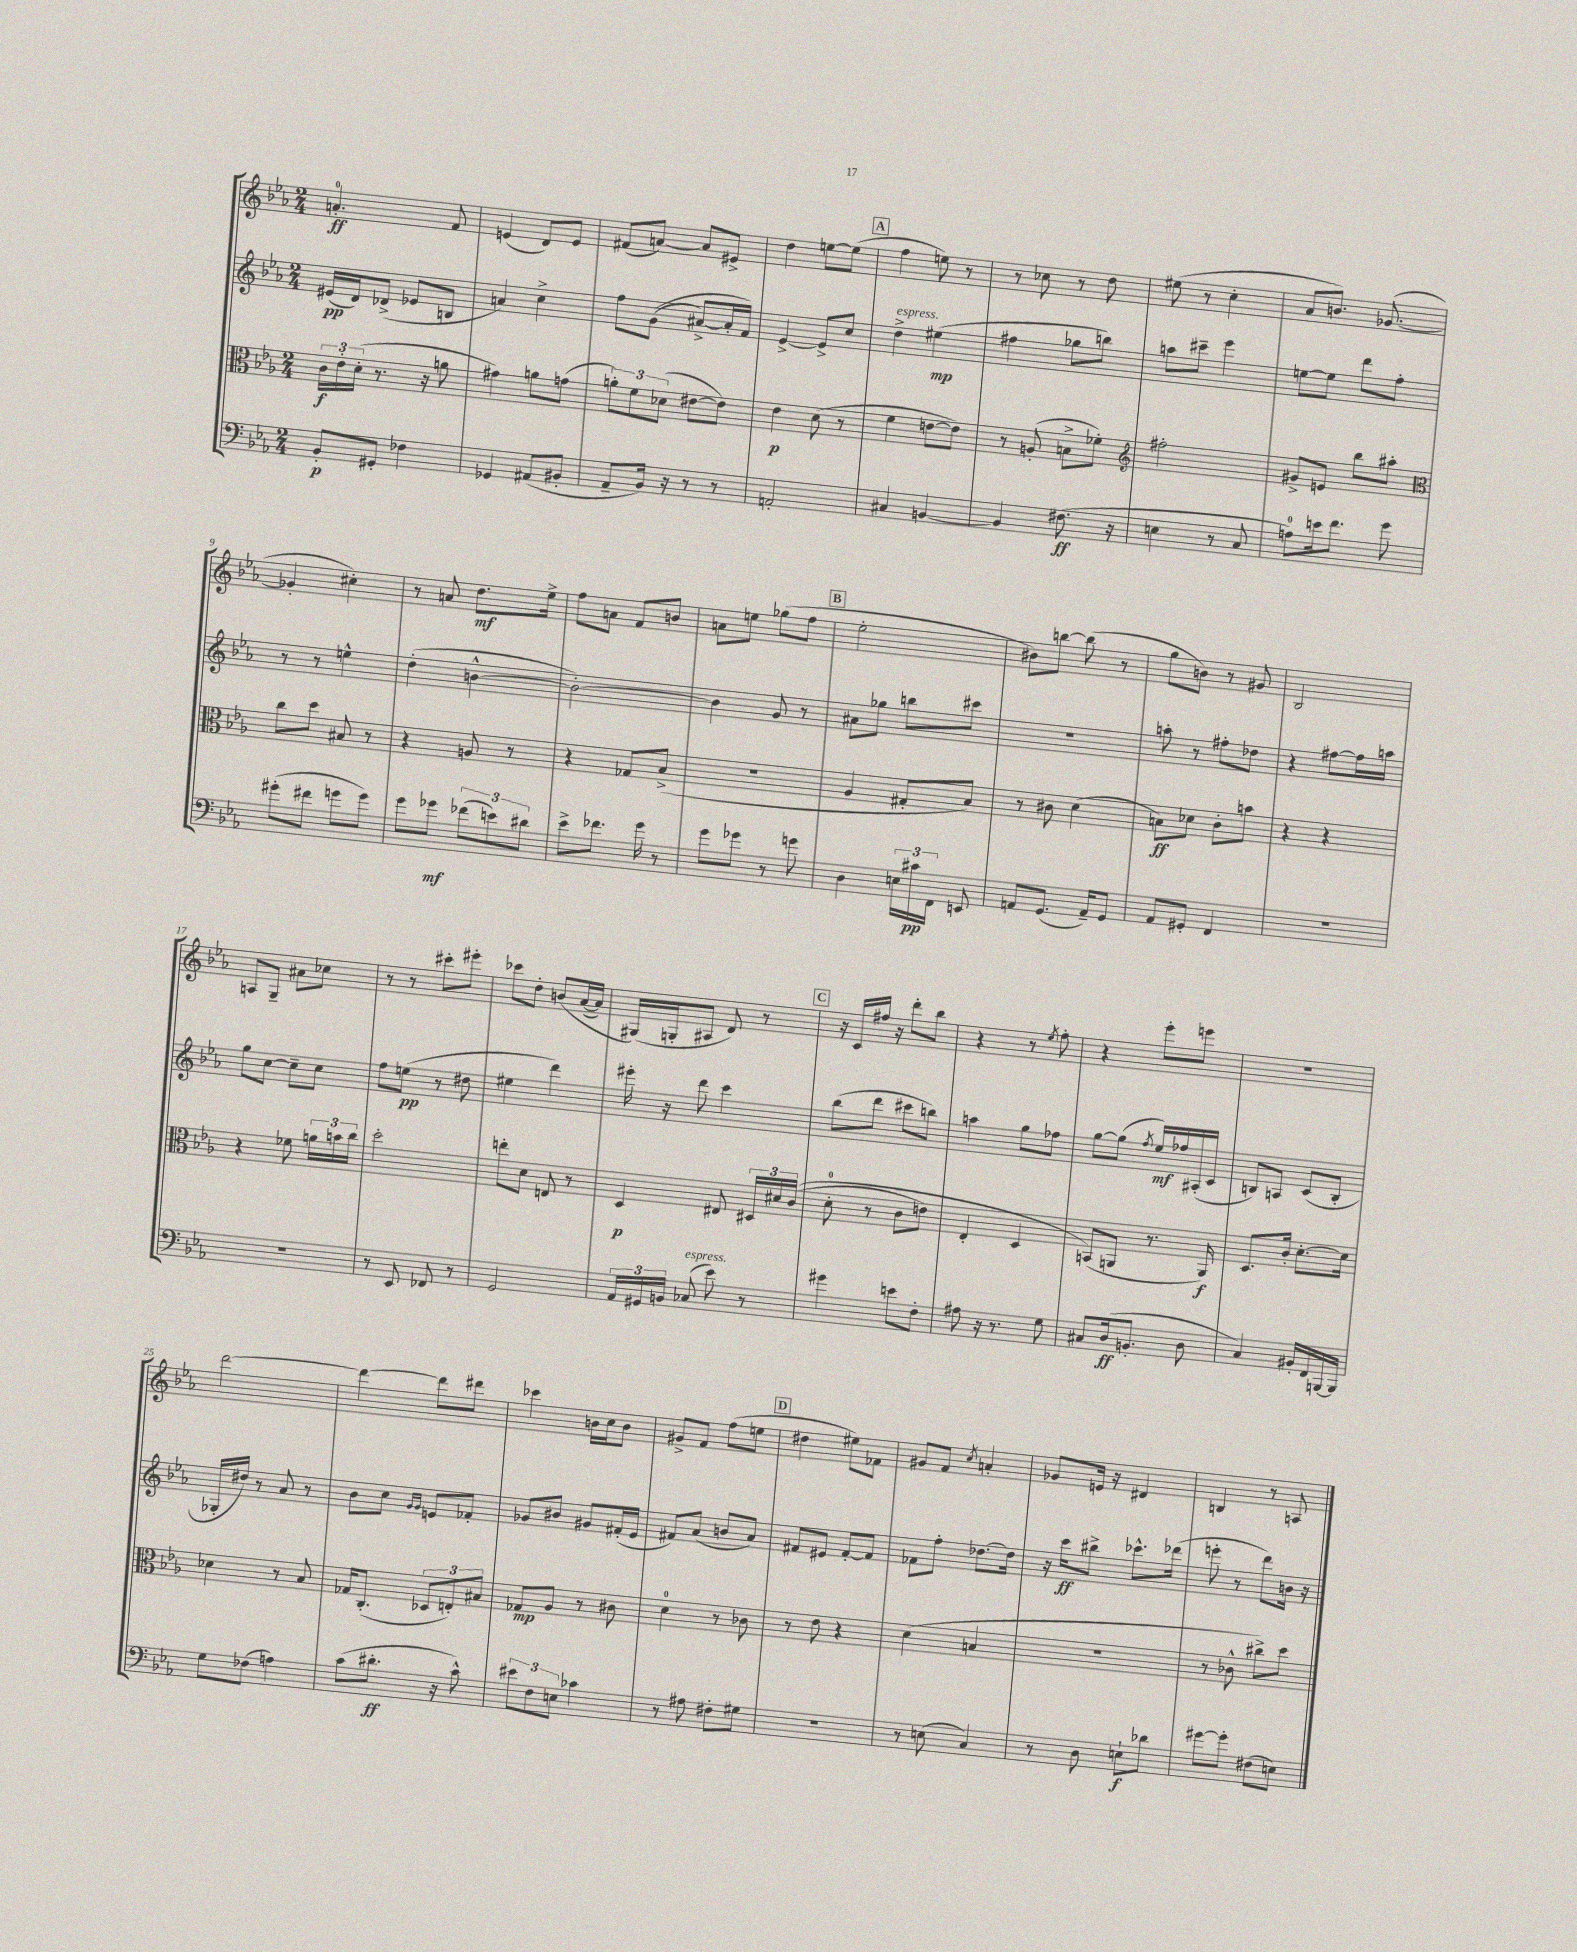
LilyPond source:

<<
\new StaffGroup <<
\new Staff = "s0" {
    \clef treble \key ees \major \numericTimeSignature \time 2/4
    \autoBeamOff a'4.-0-.\ff f'8 |
    e'4( d'8[) e'8] |
    fis'8[( a'8]~) a'8[ eis'8]-> |
    d''4 e''8[~ e''8]( |
    \mark \markup { \box "A" } f''4 e''8) r8 |
    r8 ces''8 r8 d''8 |
    eis''8( r8 c''4-. |
    aes'8[ b'8.]) ges'8.~( |
    ges'4-. cis''4-.) |
    r8 a'8 d''8.[\mf ees''16]-> |
    f''8[ a'8] f'8[ b'8] |
    a'8[ e''8] ges''8[( f''8] |
    \mark \markup { \box "B" } ees''2-. |
    bis'8[) b''8]~ b''8( r8 |
    g''8[ b'8]) r8 gis'8 |
    bes2 |
    a8[ g8]-- ais'8[ ces''8] |
    r8 r8 cis'''8[-. eis'''8]-. |
    ces'''8[ d''8]-. b'8[\( aes'16~( aes'16]) |
    gis16[(\) g16-. ais8] d'8) r8 |
    \mark \markup { \box "C" } r16 c'16[ fis''16] r16 d'''8[-. bes''8] |
    r4 r8 \acciaccatura { ees''8 } f''8-. |
    r4 ees'''8[-. e'''8] |
    r2 |
    d'''2~ |
    d'''4~ d'''8[ dis'''8] |
    ces'''4 b'16[ c''16 b'8] |
    gis'8[-> f'8] f''8[( e''8] |
    \mark \markup { \box "D" } dis''4 eis''8[) fes'8] |
    gis'8[ f'8] \acciaccatura { c''8 } a'4-. |
    ges'8[ e'16] r16 dis'4 |
    b4 r8 a8 \bar "|." |
}
\new Staff = "s1" {
    \clef treble \key ees \major \numericTimeSignature \time 2/4
    \autoBeamOff eis'16[\pp( d'16) des'8]->( ees'8[ b8] |
    a'4) c''4-> |
    f''8[ g'8](\( ais'8[~->) ais'16-. f'16]\) |
    ees'4~-> ees'8[-> c''8] |
    \mark \markup { \box "A" } d''4->^\markup { \italic "espress." } eis''4\mp( |
    fis''4 ges''8[ b''8]) |
    a''8[ cis'''8]-- ees'''4 |
    e''8[~ e''8] d'''8[ f''8]-. |
    r8 r8 e''4-^ |
    d''4-.( b'4~-^ |
    b'2~-.) |
    b'4 g'8 r8 |
    \mark \markup { \box "B" } ais'8[ ges''8] b''8[ cis'''8] |
    r2 |
    a''8-. r8 fis''8[-. des''8] |
    r4 fis''8[~ fis''16 a''16] |
    g''8[ c''8]~ c''8[-- c''8] |
    f''8[ e''8]\pp( r8 dis''8 |
    eis''4 d'''4) |
    eis'''16-. r16 d'''8 c'''4 |
    \mark \markup { \box "C" } bes''8[( d'''8] cis'''8[ b''8]) |
    a''4 g''8[ fes''8] |
    g''8[~ g''8]( \acciaccatura { f''8 } ees''16[\mf) fes''16 ais16-.( c'16] |
    b8[) a8] c'8[( b8]-. |
    ges16[-. dis''16]) r8 aes'8 r8 |
    bes'8[ c''8] \grace { g'16[ g'16] } e'8[ fes'8]-. |
    ges'8[ bis'8] gis'8[ fis'16-.( ees'16] |
    fis'8[) aes'8]( b'8[ aes'8]) |
    \mark \markup { \box "D" } fis'8[ eis'8] fis'8[~-. fis'8] |
    fes'8[ f''8]-. des''8.[~ des''16] |
    r16 c'''16[\ff bis''8]-> ces'''8.[-^ des'''16]( |
    e'''8-. r8 d'''8[) b'16] r16 \bar "|." |
}
\new Staff = "s2" {
    \clef alto \key ees \major \numericTimeSignature \time 2/4
    \autoBeamOff \tuplet 3/2 { c'16[\f ees'16-. d'16]-.( } r8. r16 a'8 |
    gis'4) a'8[ g'8]( |
    \tuplet 3/2 { a'8[-.) f'8 des'8]( } eis'8[~ eis'8]) |
    ees'4\p d'8( r8 |
    \mark \markup { \box "A" } f'4 e'8[~ e'8]) |
    r8 a8-.( b8[-> fes'8]-.) |
    \clef treble fis''2-. |
    gis'8[-> e'8] bes''8[ ais''8]-. |
    \clef alto c''8[ d''8] bis8 r8 |
    r4 a8 r8 |
    r4 ges8[ bes8]->( |
    r2 |
    \mark \markup { \box "B" } aes4 gis8[-. bes8]) |
    r8 cis'8 d'4( |
    b8[\ff) des'8] c'8[-. b'8] |
    r4 r4 |
    r4 fes'8 \tuplet 3/2 { a'16[ b'16 c''16] } |
    d''2-. |
    e''8[-. d'8] e8 r8 |
    d4\p eis8 \tuplet 3/2 { dis16[ dis'16 c'16](\( } |
    \mark \markup { \box "C" } d'8-0-. r8 c'8[ e'8]) |
    ees4-. d4 |
    b,8[(\) a,8] r8. a,16\f) |
    d8.[ c'16]-. d'8.[~-. d'16] |
    des'4 r8 bes8 |
    ges16[ c8.]-.( \tuplet 3/2 { des8[ e8-.) bis8] } |
    ges8[\mp aes8] r8 cis'8 |
    d'4-0 r8 ces'8 |
    \mark \markup { \box "D" } r8 ees'8 r4 |
    d'4( b4 |
    r2 |
    r8 ces'8-^ cis''8[->) d''8] \bar "|." |
}
\new Staff = "s3" {
    \clef bass \key ees \major \numericTimeSignature \time 2/4
    \autoBeamOff bes,8[-.\p gis,8]-. fes4 |
    ges,4 ais,8[( bis,8]-. |
    aes,8[-- bes,16]) r16 r8 r8 |
    a,2-. |
    \mark \markup { \box "A" } cis4 b,4~ |
    b,4 fis8.\ff( r16 |
    e4 r8 c8 |
    a8[-0) e'16 f'8.] g'8 |
    gis'8[-.( fis'8] g'8[ g'8]) |
    g'8[ ges'8]\mf \tuplet 3/2 { fes'8[( e'8) dis'8] } |
    ees'8[-> fes'8.] g'16 r8 |
    g'8[ ges'8] r8 g'8 |
    \mark \markup { \box "B" } d4 \tuplet 3/2 { e16[ cis'16\pp f,16] } e,8 |
    a,8[ g,8.]( a,16[--) g,8] |
    aes,8[ gis,8]-. f,4 |
    R2 |
    R2 |
    r8 ees,8 fes,8 r8 |
    g,2 |
    \tuplet 3/2 { aes,16[ gis,16 b,16] } ces8^\markup { \italic "espress." }( ees'8) r8 |
    \mark \markup { \box "C" } gis'4 e'8[ f8]-. |
    ais8 r16 r8. g8 |
    cis8[ d16\ff( b,8.]-. d8 |
    c4) bis,16[-. f,16 b,,16~ b,,16] |
    g8[ fes8]( a4) |
    c'8[( dis'8.]-.\ff r16 c'8-^) |
    \tuplet 3/2 { eis'8[ f8 e8] } ces'4 |
    r8 ais8 fis8[-. gis8] |
    \mark \markup { \box "D" } R2 |
    r8 e8( c4) |
    r8 d8 e8[-!\f des'8] |
    gis'8[~ gis'8]-. fis8[( e8]) \bar "|." |
}
>>
>>
